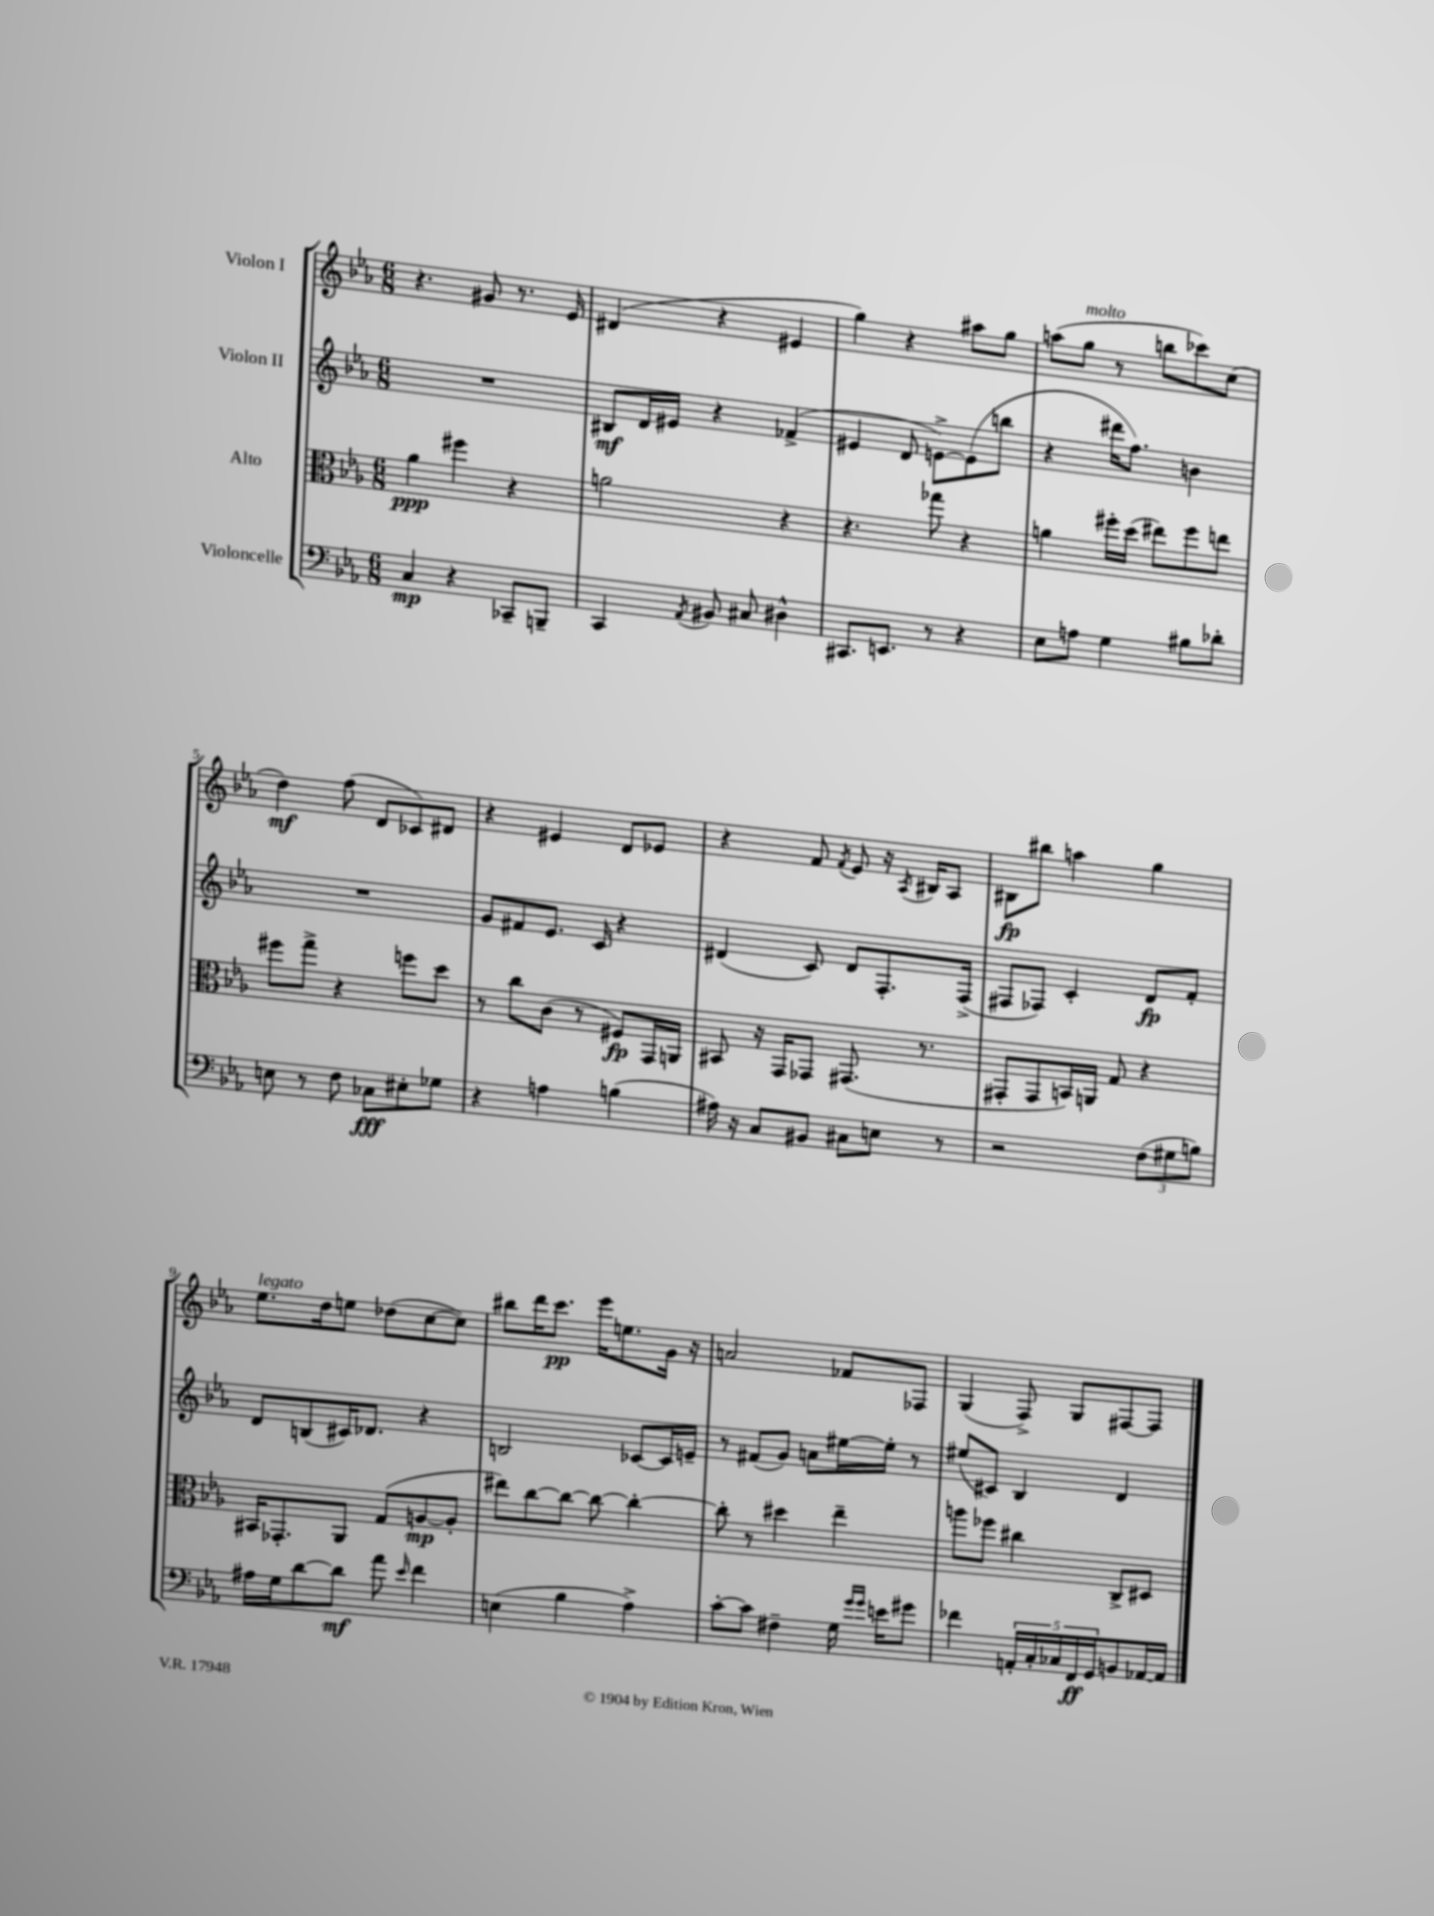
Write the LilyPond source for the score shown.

<<
\new StaffGroup <<
\new Staff = "s0" \with { instrumentName = "Violon I" } {
    \clef treble \key ees \major \numericTimeSignature \time 6/8
    r4. gis'8 r8. ees'16 |
    dis'4( r4 eis'4 |
    g''4) r4 ais''8 g''8 |
    a''8( g''8^\markup { \italic "molto" } r8 b''8 ces'''8) c''8( |
    d''4\mf) f''8( d'8 ces'8) dis'8 |
    r4 eis'4 d'8 ees'8 |
    r4 f'8 \acciaccatura { f'8 } ees'8 r16 \acciaccatura { aes8 } bis16 aes8 |
    bis8\fp bis''8 a''4 g''4 |
    ees''8.^\markup { \italic "legato" } d''16 e''8 des''8( c''8~ c''8) |
    bis''8 d'''16 c'''8.\pp ees'''16 e''8. g'16 r16 |
    a'2 fes'8 fes8 |
    g4( f8->) g8 fis8~ fis8 \bar "|." |
}
\new Staff = "s1" \with { instrumentName = "Violon II" } {
    \clef treble \key ees \major \numericTimeSignature \time 6/8
    R2. |
    bis8\mf d'16 eis'16 r4 fes'4->( |
    eis'4 d'8 e'8~->) e'8( b''8 |
    r4 dis'''16 f''8.) b'4 |
    R2. |
    g'8 fis'8 ees'8. c'16 r4 |
    dis'4( c'8) dis'8 f8.-. f16->( |
    fis8 fes8) c'4-. d'8\fp f'8-. |
    d'8 b8( cis'16) des'8. r4 |
    b2 ces'8~ ces'16 e'16-- |
    r8 fis'8( g'8) a'8 eis''16~ eis''16-. r8 |
    eis''8( cis'8) bes4 d'4 \bar "|." |
}
\new Staff = "s2" \with { instrumentName = "Alto" } {
    \clef alto \key ees \major \numericTimeSignature \time 6/8
    aes'4\ppp fis''4 r4 |
    a'2 r4 |
    r4. ges''8 r4 |
    a'4 fis''16-. d''16( eis''8) fis''8 e''8 |
    fis''8 g''8-> r4 f''8 d''8 |
    r8 c''8 c'8( r8 fis8\fp) g,16 a,16 |
    bis,8 r16 g,16 ges,8 gis,8.( r8. |
    gis,8-. gis,8 b,16) a,16 g8 r4 |
    bis,16 ges,8.-. aes,8 g8( a8~\mp a8-. |
    eis''8) c''8~ c''8~ c''8~ c''4~-. |
    c''8-. r8 dis''4 ees''4-- |
    a''8 fes''8 cis''4 c8-> dis8 \bar "|." |
}
\new Staff = "s3" \with { instrumentName = "Violoncelle" } {
    \clef bass \key ees \major \numericTimeSignature \time 6/8
    c4\mp r4 ces,8-- b,,8-- |
    c,4 \acciaccatura { aes,8 } bis,8 cis8 dis4-^ |
    cis,8. e,8. r8 r4 |
    ees8 a8 g4 bis8 des'8-. |
    e8 r8 f8 ces8\fff eis8-. ges8 |
    r4 a4 b4( |
    ais16) r16 c8 bis,8 cis8 e8 r8 |
    r2 \tuplet 3/2 { f8( gis8 b8) } |
    ais16 g16 d'8~ d'8\mf aes'8 \grace { ees'16 } f'4 |
    e4( bes4 aes4->) |
    c'8~-. c'8 fis4-- g16 \grace { g'16 g'16 } e'16 gis'8 |
    fes'4 \tuplet 5/4 { a,16-. c16-. ces16 f,16\ff g,16 } b,8 aes,16~ aes,16 \bar "|." |
}
>>
>>
